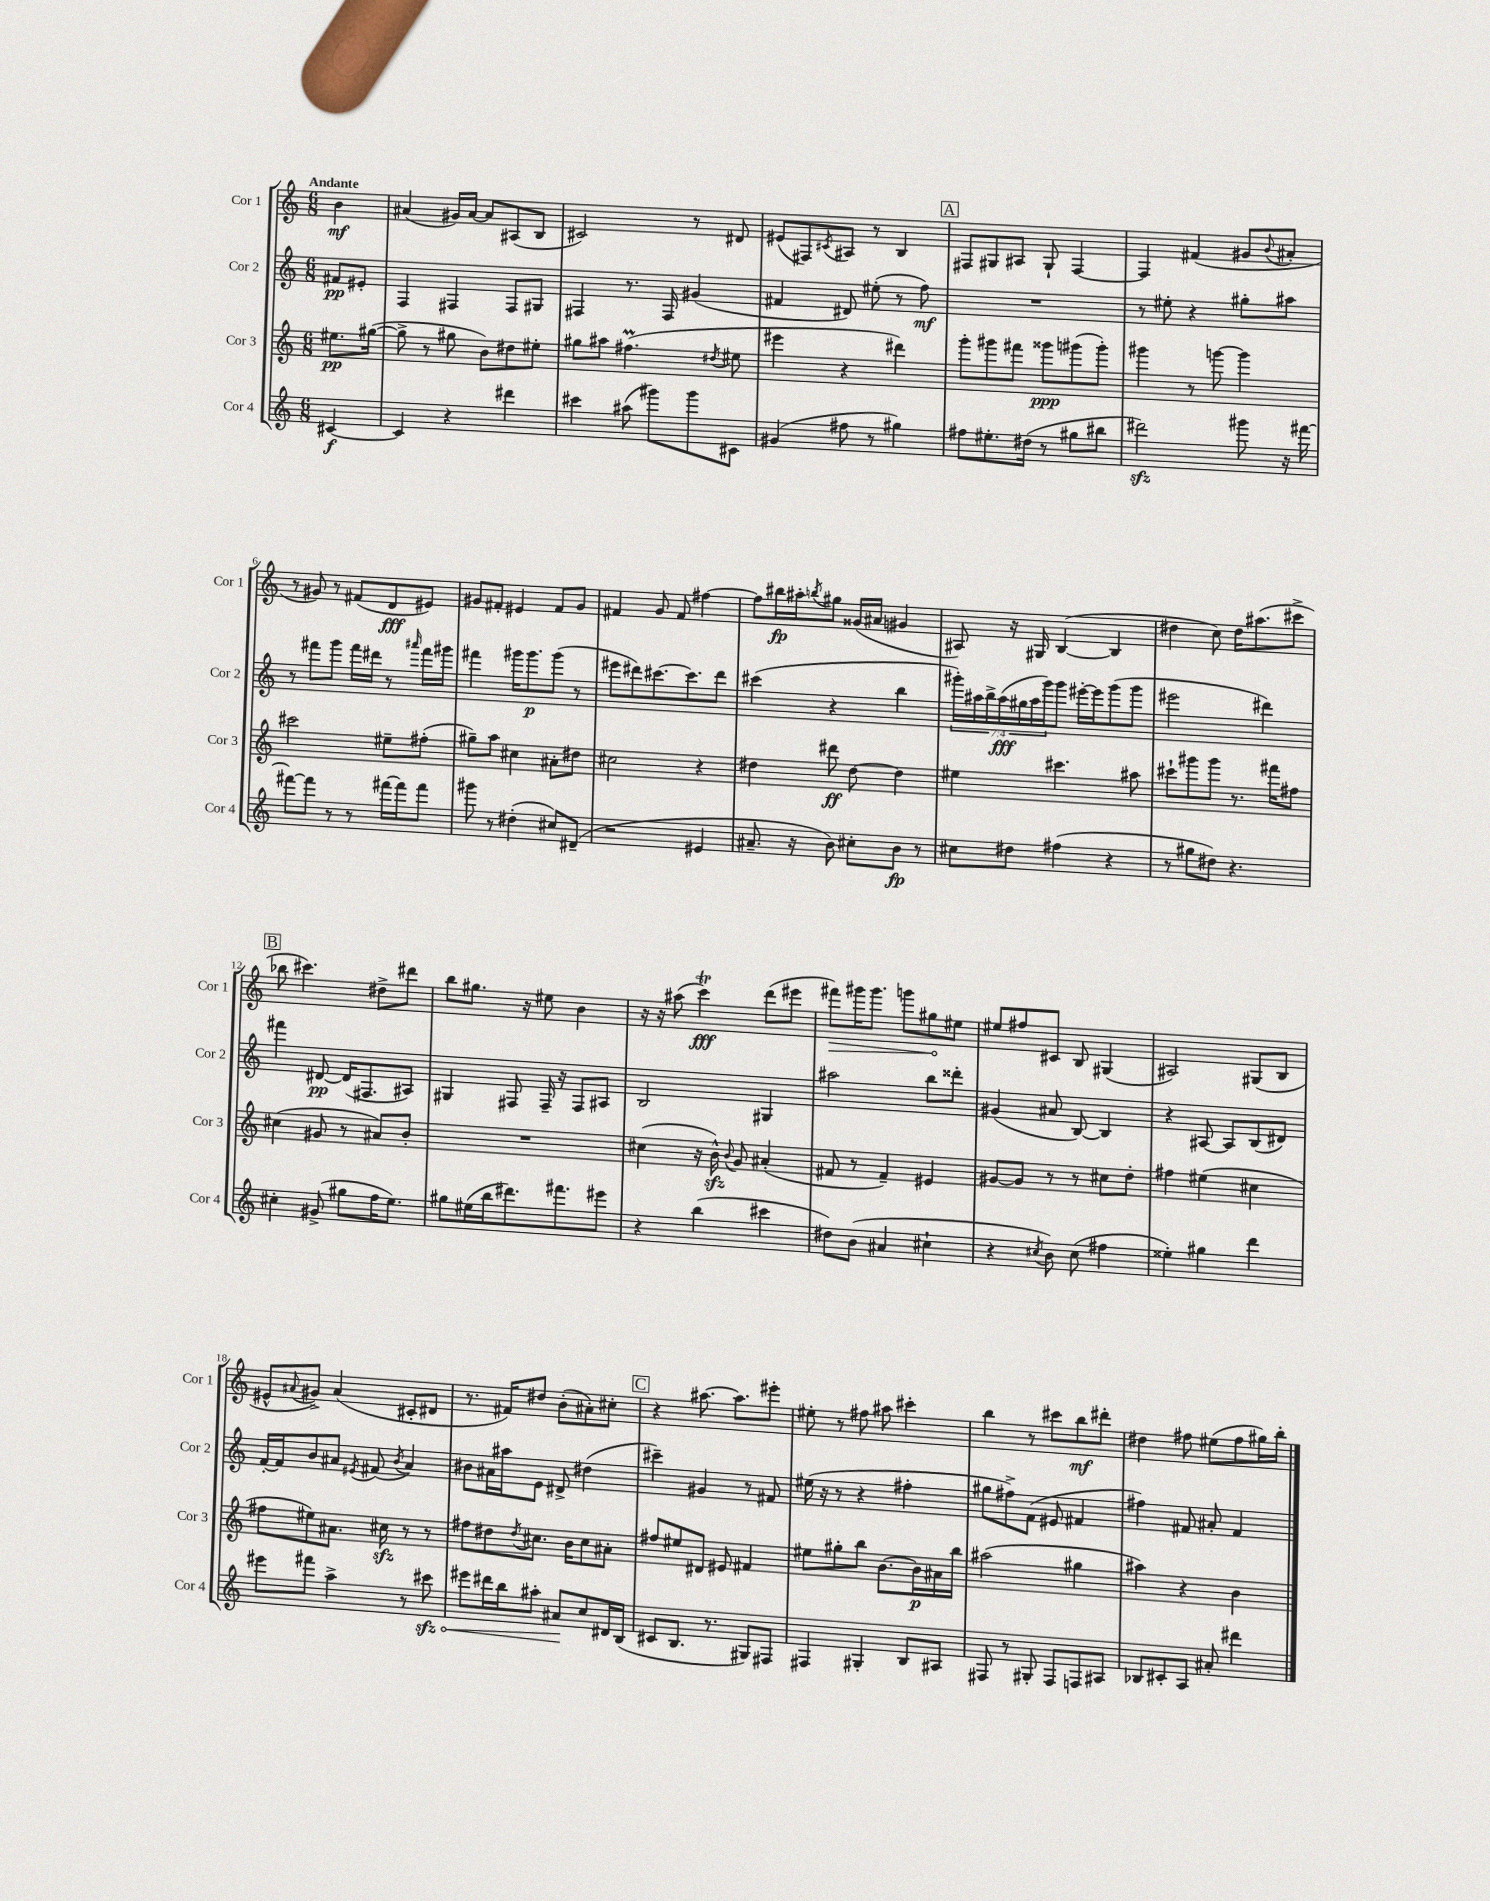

**kern	**dynam	**kern	**dynam	**kern	**dynam	**kern	**dynam
*part4	*part4	*part3	*part3	*part2	*part2	*part1	*part1
*staff4	*staff4	*staff3	*staff3	*staff2	*staff2	*staff1	*staff1
*I"Cor 4	*	*I"Cor 3	*	*I"Cor 2	*	*I"Cor 1	*
*I'Cor 4	*	*I'Cor 3	*	*I'Cor 2	*	*I'Cor 1	*
*clefG2	*	*clefG2	*	*clefG2	*	*clefG2	*
*k[]	*	*k[]	*	*k[]	*	*k[]	*
*M6/8	*	*M6/8	*	*M6/8	*	*M6/8	*
=	=	=	=	=	=	=	=
!	!	!	!	!	!	!LO:TX:a:B:t=Andante	!
[4c#X/	f	8.ee#X\L	pp	8f#X/L	pp	4b\	mf
.	.	.	.	8e#X'/J	.	.	.
.	.	([16gg#X\Jk	.	.	.	.	.
=1	=1	=1	=1	=1	=1	=1	=1
4c#/]	.	8gg#^\]	.	4F/	.	(4a#X/	.
.	.	8r	.	.	.	.	.
4r	.	8gg#X\	.	4F#X/	.	16g#X/LL)	.
.	.	.	.	.	.	[16a#/JJ	.
.	.	8b\L)	.	.	.	8a#/L]	.
4ddd#X\	.	8dd#X\	.	8F#/L	.	(8A#X/	.
.	.	8ee#X'\J	.	8G#X/J	.	8B/J	.
=2	=2	=2	=2	=2	=2	=2	=2
4ccc#X\	.	8gg#X\L	.	4F#X/	.	2c#X/)	.
.	.	8aa#X\J	.	.	.	.	.
(8aa#X\	.	(4.ff#Xm\	.	8.r	.	.	.
8ggg#X\L)	.	.	.	.	.	.	.
.	.	.	.	16F#/	.	.	.
8ggg#\	.	.	.	(4g#X/	.	8r	.
.	.	8qdd#X/	.	.	.	.	.
8c#X\J	.	8ee#X\	.	.	.	8d#X/	.
=3	=3	=3	=3	=3	=3	=3	=3
(4g#X/	.	4eee#X\	.	4f#X/	.	(8e#X/L	.
.	.	.	.	.	.	8F#X/)	.
.	.	.	.	.	.	8qc#X/	.
8ff#X\	.	4r	.	8d#X/)	.	8A#X/J	.
8r	.	.	.	(8ee#X'\	.	8r	.
4gg#X\)	.	4ddd#X\)	.	8r	.	4B/	.
.	.	.	.	8ff\)	mf	.	.
!!LO:REH:place=s1:t=A
=4	=4	=4	=4	=4	=4	=4	=4
8ff#X\L	.	8ggg'\L	.	2.r	.	8F#X/L	.
8.ee#X'\	.	8ggg#X\	.	.	.	8G#X/	.
.	.	8fff#X\J	.	.	.	8A#X/J	.
(16dd#X\Jk	.	.	.	.	.	.	.
8r	.	8ggg##X\L	ppp	.	.	8G#`/	.
8gg#X\L	.	(8ggg#X\	.	.	.	[4F#/	.
8bb#X\J	.	8ggg#'\J)	.	.	.	.	.
=5	=5	=5	=5	=5	=5	=5	=5
2ddd#Xzz\)	.	4ggg#X\	.	8r	.	4F#/]	.
.	.	.	.	8ee#X'\	.	.	.
.	.	8r	.	4r	.	(4f#X/	.
.	.	[8gggn\	.	.	.	.	.
8ggg#X\	.	4ggg\]	.	8gg#X'\L	.	8g#X/L	.
.	.	.	.	.	.	8qqb/	.
16r	.	.	.	8aa#X\J	.	8a#X'/J	.
[16fff#X\	.	.	.	.	.	.	.
!!LO:LB:g=z
=6	=6	=6	=6	=6	=6	=6	=6
8fff#X\L_	.	2ccc#X\	.	8r	.	8r	.
8fff#\J]	.	.	.	8fff#X\L	.	8g#X/)	.
8r	.	.	.	8ggg\J	.	8r	.
8r	.	.	.	16fff#\LL	.	(8f#X/L	.
.	.	.	.	16ddd#X\JJ	.	.	.
[16fff#X\LL	.	8ee#X~\L	.	8r	.	8d/	fff
16fff#\J]	.	.	.	.	.	.	.
.	.	.	.	16qqaaa#X/	.	.	.
8fff#\J	.	(8ff#X'\J	.	16fff#\LL	.	8e#X/J)	.
.	.	.	.	16ggg#X\JJ	.	.	.
=7	=7	=7	=7	=7	=7	=7	=7
8ggg#X\	.	8gg#X~\L)	.	4fff#X\	.	8g#X/L	.
8r	.	8aa\J	.	.	.	8f#X'/J	.
(4dd#X'\	.	4cc#X\	.	16ggg#X\KL	.	4e#X/	.
.	.	.	.	8.ggg#\	p	.	.
8cc#X/L)	.	8a#X'\L	.	(8ggg#\J	.	8f#/L	.
(8d#X~/J	.	8dd#X\J	.	8r	.	8g#/J	.
=8	=8	=8	=8	=8	=8	=8	=8
2r	.	2cc#X\	.	8eee#X\L	.	4f#X/	.
.	.	.	.	8ddd#X\)	.	.	.
.	.	.	.	[8.ccc#X\	.	8g/	.
.	.	.	.	.	.	8f#/	.
.	.	.	.	8.ccc#\]	.	.	.
4e#X/	.	4r	.	.	.	[4ff#X\	.
.	.	.	.	8ddd#\J	.	.	.
=9	=9	=9	=9	=9	=9	=9	=9
8.a#X~/	.	4dd#X\	.	(4ccc#X\	.	8ff#\L]	.
.	.	.	.	.	.	16bb#X\L	fp
16r	.	.	.	.	.	16aa#X'\J	.
.	.	.	.	.	.	8qbbn/	.
8b\)	.	8ddd#X\	ff	4r	.	8gg#X\J	.
8cc#X'\L	.	[8dd#\	.	.	.	(16g##X/LL	.
.	.	.	.	.	.	16a#X/JJ	.
8b\J	fp	4dd#\]	.	4bb\	.	4g#X/	.
8r	.	.	.	.	.	.	.
=10	=10	=10	=10	=10	=10	=10	=10
8cc#X\L	.	4ee#X\	.	28ggg#X'\LL)	.	8A#X/)	.
.	.	.	.	28aa#X\	.	.	.
.	.	.	.	28bb^\	.	.	.
.	.	.	.	(28aa#\	fff	.	.
8dd#X\J	.	.	.	.	.	16r	.
.	.	.	.	28gg#X\	.	.	.
.	.	.	.	28aa#\	.	.	.
.	.	.	.	.	.	16G#X/	.
.	.	.	.	28ggg#\J)	.	.	.
(4ff#X\	.	4.ccc#X\	.	8ggg#\J	.	([4B/	.
.	.	.	.	[16eee#X'\LL	.	.	.
.	.	.	.	16eee#\J]	.	.	.
4r	.	.	.	(8ggg#\	.	4B/]	.
.	.	8aa#X\	.	8ggg#\J	.	.	.
=11	=11	=11	=11	=11	=11	=11	=11
8r	.	8ccc#X`\L	.	2eee#X\	.	4dd#X\	.
8gg#X\L	.	8ggg#X\	.	.	.	.	.
8dd#X\J)	.	8ggg#\J	.	.	.	8cc\)	.
4.r	.	8.r	.	.	.	16dd#\KL	.
.	.	.	.	.	.	(8.aa#X\	.
.	.	.	.	4ddd#X\)	.	.	.
.	.	16fff#X\KL	.	.	.	.	.
.	.	8ff#X\J	.	.	.	8ccc#X^\J	.
!!LO:LB:g=z
!!LO:REH:place=s1:t=B
=12	=12	=12	=12	=12	=12	=12	=12
4cc#X'\	.	(4cc#X\	.	4fff#X\	.	8bb-X\	.
.	.	.	.	.	.	4.ccc#X\)	.
(8g#X^/	.	8g#X/	.	[8d#X/	pp	.	.
8gg#X\L	.	8r	.	(16d#/KL]	.	.	.
.	.	.	.	8.F#X/	.	.	.
16ff\K	.	8a#X/L)	.	.	.	8dd#X^\L	.
8.ee\J)	.	.	.	.	.	.	.
.	.	8b'/J	.	8A#X/J)	.	8ddd#X\J	.
=13	=13	=13	=13	=13	=13	=13	=13
8gg#X\L	.	2.r	.	4G#X/	.	8bb\L	.
(16ee#X\L	.	.	.	.	.	8.gg#X\J	.
16bb\J	.	.	.	.	.	.	.
8.ddd#X\)	.	.	.	8F#X/	.	.	.
.	.	.	.	.	.	16r	.
.	.	.	.	16F#~/	.	8ee#X\	.
8.fff#X\	.	.	.	16r	.	.	.
.	.	.	.	8F#/L	.	4b\	.
8eee#X\J	.	.	.	8A#X/J	.	.	.
=14	=14	=14	=14	=14	=14	=14	=14
4r	.	(4cc#X\	.	2B/	.	16r	.
.	.	.	.	.	.	16r	.
.	.	.	.	.	.	(8aa#X\	.
(4bb\	.	16r	.	.	.	4cccT\)	fff
.	.	16bzz^^\)	.	.	.	.	.
.	.	8qqb/	.	.	.	.	.
.	.	8g/	.	.	.	.	.
4ccc#X\	.	(4a#X'/	.	4G#X/	.	(8ddd\L	.
.	.	.	.	.	.	8eee#X\J	.
=15	=15	=15	=15	=15	=15	=15	=15
!	!	!	!	!	!	!	!LO:HP:b
8dd#X\L)	.	8f#X/	.	2aa#X\	.	8fff#X\L)	>
(8b\J	.	8r	.	.	.	16ggg#X\K	.
.	.	.	.	.	.	8.ggg#\J	.
4a#X/	.	4f#~/)	.	.	.	.	.
.	.	.	.	.	.	8gggn\L	.
4cc#X`\	.	4e#X/	.	8bb\L	.	8gg#X\	.
.	.	.	.	8ddd##X'\J	.	8ee#X\J	]
=16	=16	=16	=16	=16	=16	=16	=16
4r	.	[8g#X/L	.	(4g#X/	.	8ee#X/L	.
.	.	8g#/J]	.	.	.	8ff#X/	.
8qcc#X/	.	.	.	.	.	.	.
8b\)	.	8r	.	8a#X/	.	8c#X/J	.
(8cc#\	.	8r	.	[8B/)	.	8B/	.
4ff#X\	.	8cc#X\L	.	4B/]	.	(4G#X/	.
.	.	8dd'\J	.	.	.	.	.
=17	=17	=17	=17	=17	=17	=17	=17
4ee##X'\)	.	4ff#X\	.	4r	.	2A#X/)	.
4gg#X\	.	(4ee#X\	.	[8A#X/	.	.	.
.	.	.	.	8A#/L]	.	.	.
4ddd\	.	4cc#X\	.	(8B/	.	(8G#X/L	.
.	.	.	.	8d#X/J)	.	8B/J	.
!!LO:LB:g=z
=18	=18	=18	=18	=18	=18	=18	=18
8eee#X\L	.	8ff#X\L	.	[16f'/LL	.	8e#X^^/L	.
.	.	.	.	16f/J]	.	.	.
.	.	.	.	.	.	8qqa#X/	.
8fff#X\J	.	8ee#X\)	.	8b/	.	8g#X^/J)	.
4aa^\	.	8.a#X\J	.	8a#X/J	.	(4a#/	.
.	.	.	.	8qe#X/	.	.	.
.	.	.	.	(8f#X/	.	.	.
.	.	16cc#Xzz\	.	.	.	.	.
.	.	.	.	8qb/	.	.	.
8r	.	8r	.	4a#/)	.	8c#X'/L	.
!	!LO:HP:b	!	!	!	!	!	!
8ccc#Xzz\	<	8r	.	.	.	8d#X/J	.
=19	=19	=19	=19	=19	=19	=19	=19
8eee#X\L	.	8ff#X\L	.	8b#X\L	.	8.r	.
16ddd#X\L	.	8dd#X\	.	16a#X\L	.	.	.
16bb\J	.	.	.	16aa#X\J	.	16f#X/KL)	.
.	.	8qdd#/	.	.	.	.	.
8aa#X'\J	.	8.cc#X\J	.	8e\J	.	8dd#X/J	.
8a#X/L	.	.	.	8d#X^/	.	(8b'\L	.
.	.	16b\KL	.	.	.	.	.
8cc/	[	8cc#\	.	(4dd#X\	.	8a#X'\)	.
16d#X/L	.	8a#X'\J	.	.	.	8cc#X'\J	.
(16B/JJ	.	.	.	.	.	.	.
!!LO:REH:place=s1:t=C
=20	=20	=20	=20	=20	=20	=20	=20
8c#X/L	.	8ff#X/L	.	4ccc#X~\)	.	4r	.
8.B/J	.	8ee#X/	.	.	.	.	.
.	.	8d#X/J	.	4g#X/	.	[8.aa#X\	.
8.r	.	.	.	.	.	.	.
.	.	8e#X/	.	.	.	.	.
.	.	.	.	.	.	8.aa#\L]	.
8G#X/L)	.	4f#X/	.	8r	.	.	.
8F#X/J	.	.	.	8f#X/	.	8eee#X'\J	.
=21	=21	=21	=21	=21	=21	=21	=21
4F#X/	.	8ee#X\L	.	(16ee#X\	.	8ee#X'\	.
.	.	.	.	16r	.	.	.
.	.	8gg#X'\	.	8r	.	8r	.
4G#X'/	.	8bb\J	.	4r	.	8ff#X\	.
.	.	[8.b\L	.	.	.	8aa#X\	.
8B/L	.	.	.	4ff#X'\	.	4ccc#X'\	.
.	.	16b\L]	p	.	.	.	.
8A#X/J	.	16a#X\	.	.	.	.	.
.	.	16bb\JJ	.	.	.	.	.
=22	=22	=22	=22	=22	=22	=22	=22
8F#X/	.	(2aa#X\	.	8gg#X\L	.	4bb\	.
8r	.	.	.	8ff#X^\)	.	.	.
8G#X'/	.	.	.	(8f\J	.	8r	.
8F#/L	.	.	.	8e#X/	.	8ccc#X\L	.
8Fn/	.	4gg#X\	.	4f#X/	.	8bb\	mf
8A#X/J	.	.	.	.	.	8ddd#X'\J	.
=23	=23	=23	=23	=23	=23	=23	=23
8B-X/L	.	4aa#X\)	.	4ff#X\)	.	4dd#X\	.
8c#X'/	.	.	.	.	.	.	.
8A/J	.	4r	.	8f#X/	.	8ff#X\	.
8a#X'/	.	.	.	8a#X'/	.	(8ee#X\L	.
4ddd#X\	.	4b\	.	4f#/	.	8ff#\	.
.	.	.	.	.	.	16gg#X\L)	.
.	.	.	.	.	.	16bb'\JJ	.
==	==	==	==	==	==	==	==
*-	*-	*-	*-	*-	*-	*-	*-
